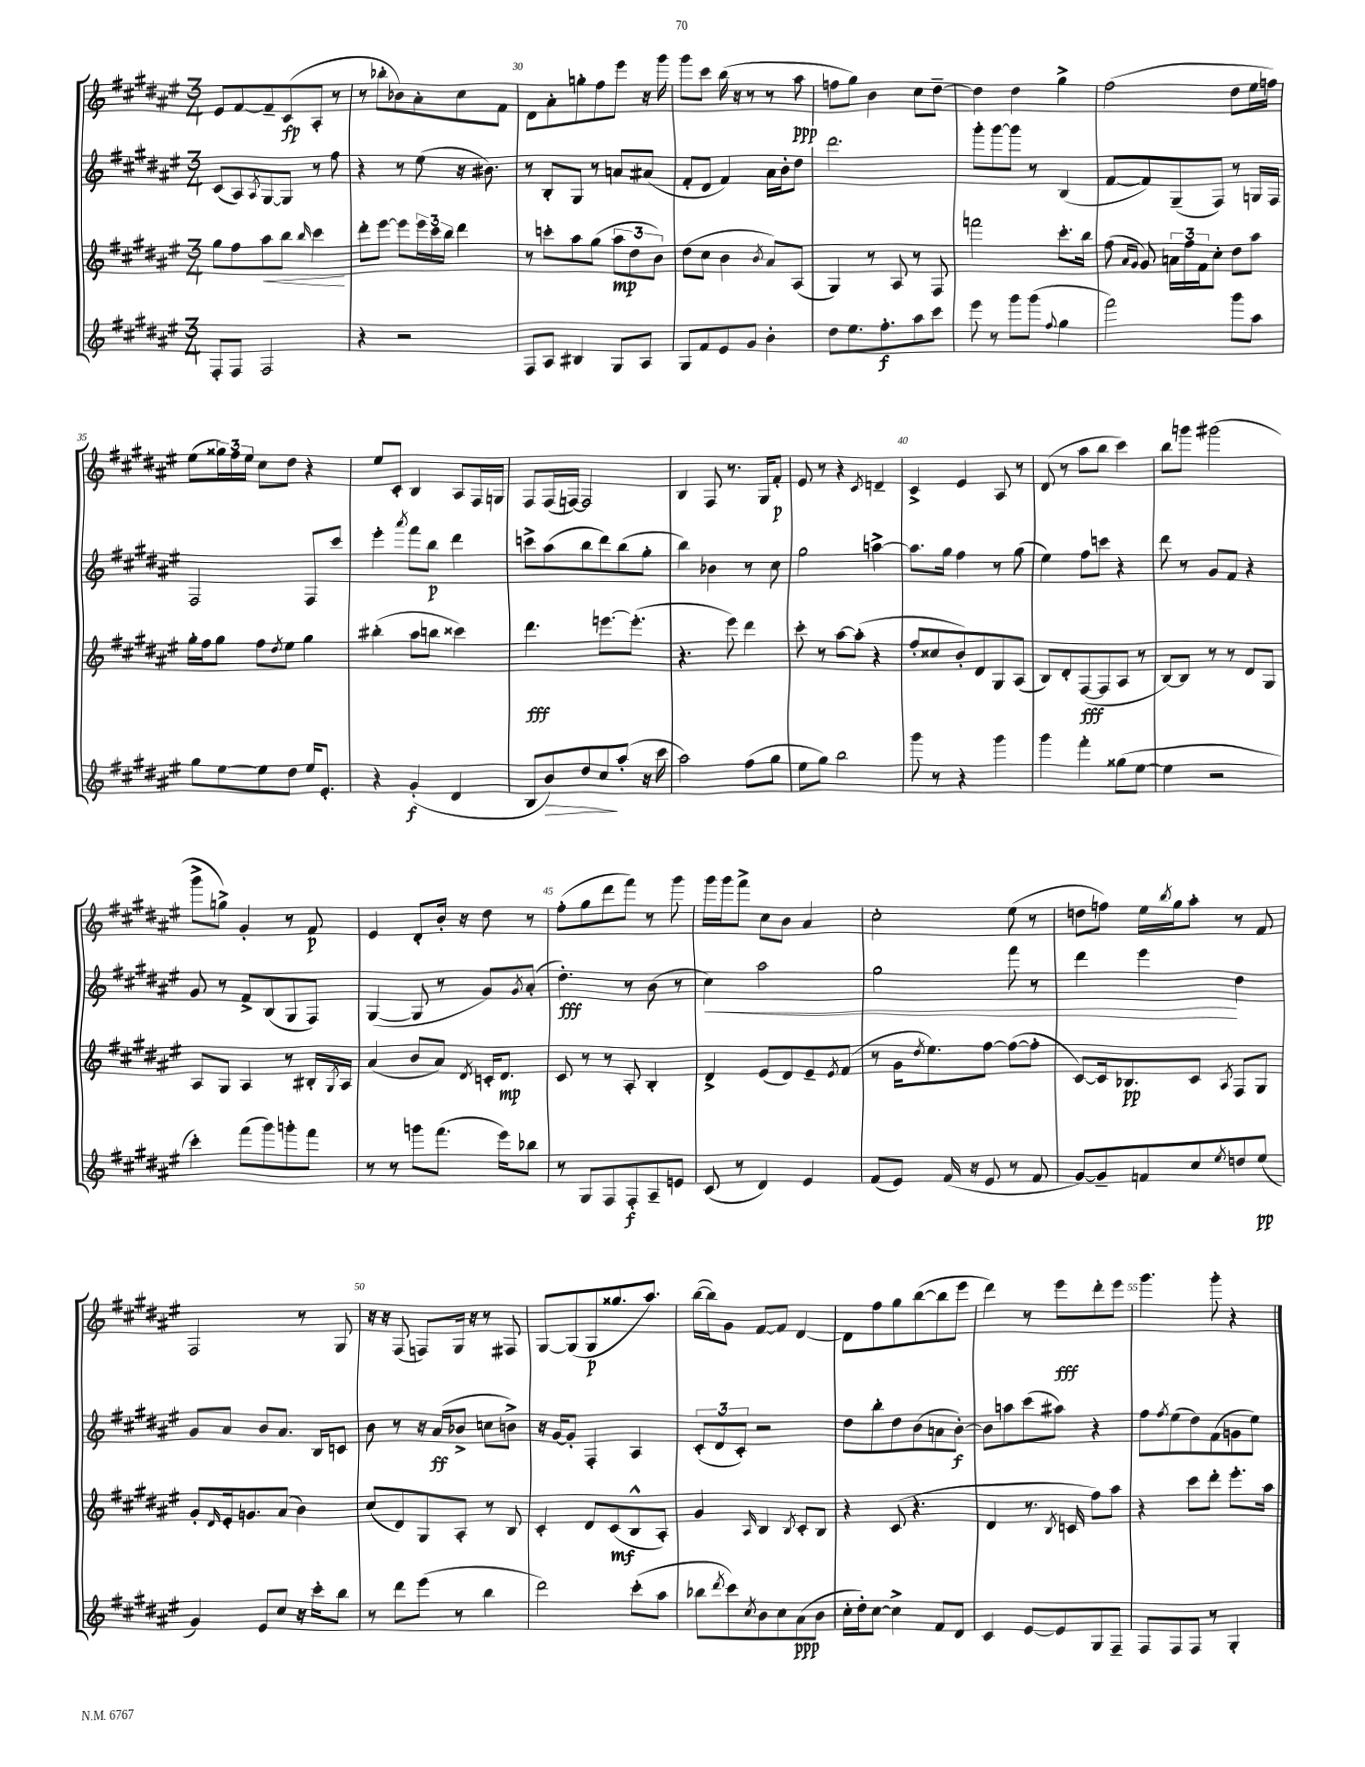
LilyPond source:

<<
\new StaffGroup <<
\new Staff = "s0" {
    \clef treble \key fis \major \numericTimeSignature \time 3/4
    eis'8 fis'8~ fis'8-- cis'8\fp( ais8-. r8 |
    r8 bes''8-. bes'8) ais'8-. cis''8 fis'8 |
    dis'8 ais'8-. g''8-. fis''8 eis'''8 r16 gis'''16 |
    gis'''8 cis'''8 b''16( r16 r8 r8 ais''8\ppp |
    f''8 gis''8) b'4 cis''8 dis''8~-- |
    dis''4 dis''4 gis''4-> |
    fis''2( dis''8 eis''16 f''16) |
    eis''8( \tuplet 3/2 { gisis''16) fis''16 eis''16 } cis''8 dis''8 r4 |
    eis''8 cis'8-. b4 ais8 fis16 g16 |
    fis8 fis16( f16~) f2 |
    b4 fis8 r8. gis16 fis'8-.\p |
    eis'8 r8 r4 \acciaccatura { cis'8 } d'4-- |
    cis'4-> eis'4 ais8 r8 |
    dis'8( r8 ais''8 b''8 cis'''4) |
    b''8 g'''8 gis'''2( |
    gis'''8-> g''8->) gis'4-. r8 fis'8\p |
    eis'4 dis'8-. b'16-. r16 dis''8 r8 |
    fis''8-.( gis''8 dis'''8 fis'''8) r8 gis'''8 |
    gis'''16 gis'''16 fis'''8-> cis''8 b'8 ais'4 |
    cis''2-. eis''8( r8 |
    d''8 f''8) eis''16 \acciaccatura { b''8 } gis''16 ais''8-. r8 fis'8 |
    fis2 r8 gis8 |
    r16 r16 fis8( f8) gis16 r16 r8 fis8 |
    gis8~ gis8( gis8\p gisis''8. ais''8.) |
    b''16~( b''16) gis'8 fis'8~ fis'8 dis'4~ |
    dis'8 fis''8 gis''8 b''8~( b''8 eis'''8 |
    dis'''4) r8 eis'''8\fff dis'''8-. eis'''8 |
    gis'''4. gis'''8-. r4 \bar "|." |
}
\new Staff = "s1" {
    \clef treble \key fis \major \numericTimeSignature \time 3/4
    cis'8( ais8) \acciaccatura { ais8 } gis8~ gis8 r8 fis''8 |
    r4 r8 eis''8( r16 bis'8.) |
    r8 b8-. gis8 r8 a'8 ais'8( |
    fis'8-. dis'8 fis'4) ais'16 b'16-. dis''8 |
    dis'''2. |
    gis'''8-. gis'''8~ gis'''8 r8 b4( |
    fis'8~ fis'8) gis8--( fis8) r8 g16 fis16 |
    fis2 fis8 cis'''8 |
    eis'''4-. \acciaccatura { ais'''8 } fis'''8 b''8\p dis'''4 |
    c'''8-> ais''8( b''8 dis'''8) b''8( gis''8-. |
    b''4) bes'4 r8 cis''8 |
    gis''2 a''4~-> |
    a''8. gis''16 fis''4 r8 gis''8( |
    eis''4) fis''8 c'''8 r4 |
    dis'''8 r8 gis'8 fis'8 r4 |
    gis'8 r8 fis'8-> b8( gis8 fis8) |
    gis4~( gis8 r8 gis'8) \acciaccatura { gis'8 } ais'8-.( |
    dis''4.-.\fff) r8 b'8( r8 |
    cis''4\<) ais''2 |
    gis''2 fis'''8 r8 |
    dis'''4 eis'''4\! dis''4 |
    gis'8 ais'8 b'8 ais'8. b16 c'8 |
    b'8 r8 r16 ais'16\ff( bes'8-> c''8 b'8->) |
    r16 gis'16~ gis'8-. fis4-. ais4 |
    \tuplet 3/2 { cis'8-.( dis'8 cis'8-.) } r2 |
    dis''8 b''8-. dis''8 b'8( a'8 b'8~-.\f) |
    b'8 a''8 cis'''8( ais''8) r4 |
    fis''8 \acciaccatura { fis''8 } eis''8( dis''8) fis'8( g'8 eis''8) \bar "|." |
}
\new Staff = "s2" {
    \clef treble \key fis \major \numericTimeSignature \time 3/4
    gis''8 fis''8 ais''8\< b''8 \grace { b''16 } cis'''4\! |
    dis'''8-. eis'''8~ eis'''8 \tuplet 3/2 { eis'''16 cis'''16 b''16 } dis'''4 |
    r8 c'''8-. ais''8 gis''8( \tuplet 3/2 { ais''8\mp dis''8 b'8) } |
    dis''8( cis''8 b'4 \acciaccatura { b'8 } ais'8) ais8( |
    gis4) r8 ais8 r8 fis8 |
    f'''2 cis'''8.-. b''16 |
    fis''8( \grace { ais'16 gis'16 } gis'8) \tuplet 3/2 { a'16 fis''16 fis'16 } cis''8-. dis''8 ais''8 |
    gis''16-. fis''16 gis''8 fis''8 \acciaccatura { dis''8 } eis''8 gis''4 |
    bis''4-.( ais''8 b''8 cisis'''4) |
    dis'''4.\fff e'''8.~ e'''8.-.( |
    r4. eis'''8) dis'''4 |
    cis'''8-. r8 ais''8~ ais''8-.( r4 |
    fis''8-. cisis''8 b'8-.) dis'8 gis8 ais8( |
    b8) dis'8-. fis8~\fff( fis8 ais8 r8 |
    b8~) b8 r8 r8 dis'8 gis8 |
    ais8 gis8 ais4 r8 bis16-. \acciaccatura { gis8 } ais16 |
    ais'4( b'8 ais'8) \acciaccatura { dis'8 } c'16-. dis'8.\mp |
    cis'8 r8 r8 ais8-. b4-. |
    dis'4-> eis'8( dis'8) eis'8-- \acciaccatura { eis'8 } fis'8( |
    r8 gis'16 \acciaccatura { dis''8 } eis''8.) fis''8~ fis''8~( fis''8-. |
    cis'8~) cis'16 bes8.\pp cis'8 \acciaccatura { ais8 } fis8 gis8 |
    gis'8-. \grace { dis'16 } eis'16-. g'8. ais'8( b'4) |
    cis''8( dis'8) gis8 ais8-. r8 b8 |
    cis'4-. dis'8 cis'8\mf( b8-^ ais8-.) |
    gis'4 \grace { ais16 } b4 \acciaccatura { b8 } cis'8-. b8 |
    r4 cis'8( r4. |
    dis'4 r8. \acciaccatura { b8 } c'16 fis''8) ais''8 |
    r4 cis'''8 dis'''8-. eis'''8.-. ais''16 \bar "|." |
}
\new Staff = "s3" {
    \clef treble \key fis \major \numericTimeSignature \time 3/4
    fis8-. fis8 fis2 |
    r4 r2 |
    fis8 ais8 bis4 gis8 ais8 |
    gis8 fis'8 eis'8 gis'8 b'4-. |
    dis''8 eis''8. fis''8.-.\f ais''8 cis'''8 |
    eis'''8 r8 gis'''8 gis'''8( \appoggiatura { fis''8 } gis''4 |
    fis'''2) gis'''8 ais''8 |
    gis''8 eis''8~ eis''8 dis''8 eis''16 eis'8.-. |
    r4 gis'4-.\f( dis'4 |
    b8 b'8\>) dis''8 cis''8\! ais''8-.( r16 cis'''16 |
    ais''2) fis''8( gis''8 |
    eis''8 gis''8) b''2 |
    gis'''8 r8 r4 gis'''4 |
    gis'''4 fis'''4-. gisis''8( eis''8~ |
    eis''4 r2 |
    cis'''4-.) fis'''8( gis'''8) g'''8-. fis'''8 |
    r8 r8 g'''8 fis'''8.( eis'''16) bes''8 |
    r8 gis8 fis8 fis8-.\f ais8-- e'8 |
    cis'8( r8 dis'4) eis'4 |
    fis'8( eis'8) fis'16( r16 eis'8 r8 fis'8 |
    gis'8~) gis'8-- f'8 cis''8 \acciaccatura { eis''8 } d''8 eis''8\pp( |
    gis'4) eis'8 cis''8 r16 cis'''16-. b''8 |
    r8 dis'''8 eis'''8( r8 b''4 |
    dis'''2) cis'''8-.( ais''8 |
    bes''8 \acciaccatura { dis'''8 } cis'''8) \acciaccatura { cis''8 } b'8 cis''8 ais'8\ppp( b'8 |
    cis''16-. dis''16-.) cis''8~ cis''4-> fis'8 dis'8 |
    cis'4 eis'8~ eis'8 gis8 fis8-- |
    fis8 fis8 fis8 r8 gis4-. \bar "|." |
}
>>
>>
\layout { \context { \Score currentBarNumber = #28 \override BarNumber.break-visibility = ##(#f #t #t) barNumberVisibility = #(every-nth-bar-number-visible 5) } }
